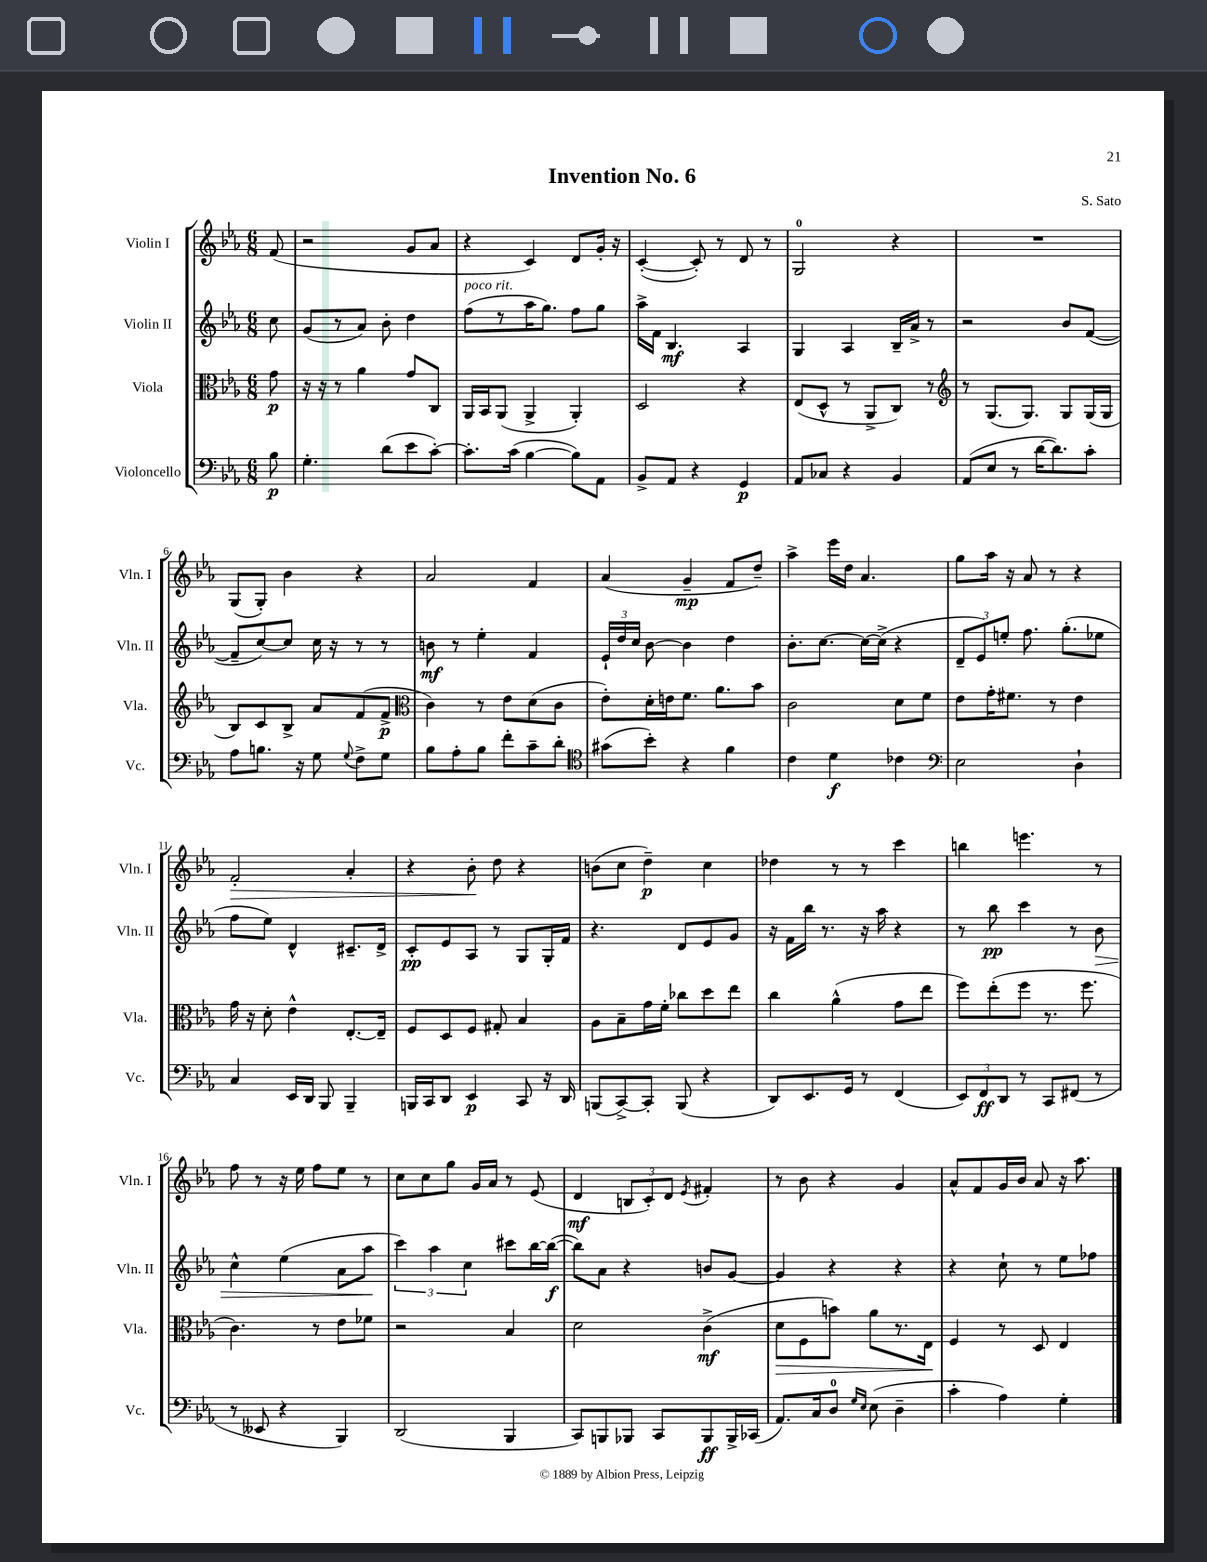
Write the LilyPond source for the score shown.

\header { title = "Invention No. 6" composer = "S. Sato" }
<<
\new StaffGroup <<
\new Staff = "s0" \with { instrumentName = "Violin I" shortInstrumentName = "Vln. I" } {
    \clef treble \key ees \major \numericTimeSignature \time 6/8 \partial 8
    \autoBeamOff f'8( |
    r2 g'8[ aes'8] |
    r4 c'4) d'8[ g'16]-. r16 |
    c'4~-.( c'8-.) r8 d'8 r8 |
    g2-0 r4 |
    R2. |
    g8[( g8]-.) bes'4 r4 |
    aes'2 f'4 |
    aes'4( g'4--\mp f'8[ d''8]--) |
    aes''4-> ees'''16[ d''16] aes'4. |
    g''8[ aes''16] r16 aes'8 r8 r4 |
    f'2-.\> aes'4-. |
    r4 bes'8-.\! d''8 r4 |
    b'8[( c''8] d''4--\p) c''4 |
    des''4 r8 r8 c'''4 |
    b''4 e'''4. r8 |
    f''8 r8 r16 ees''16 f''8[ ees''8] r8 |
    c''8[ c''8 g''8] g'16[ aes'16] r8 ees'8( |
    d'4\mf \tuplet 3/2 { b8[ c'8-.) d'8] } \acciaccatura { ees'8 } fis'4-. |
    r8 bes'8 r4 g'4 |
    aes'8[-^ f'8 g'16 bes'16] aes'8 r16 aes''8. \bar "|." |
}
\new Staff = "s1" \with { instrumentName = "Violin II" shortInstrumentName = "Vln. II" } {
    \clef treble \key ees \major \numericTimeSignature \time 6/8 \partial 8
    \autoBeamOff c''8 |
    g'8[( r8 aes'8]) bes'8-. d''4 |
    f''8[^\markup { \italic "poco rit." }( r8 aes''16 g''8.]) f''8[ g''8] |
    aes''16[-> f'16] bes4.\mf aes4 |
    g4 aes4 bes16[-- aes'16]-> r8 |
    r2 bes'8[ f'8]~( |
    f'8[-- c''8~) c''8] c''16 r16 r8 r8 |
    b'8\mf r8 ees''4-. f'4 |
    \tuplet 3/2 { ees'16[-! d''16 c''16] } bes'8~ bes'4 d''4 |
    bes'8.[-. c''8.]~ c''16[~ c''16]->( r4 |
    \tuplet 3/2 { d'8[-- ees'8) e''8]-. } f''8. g''8.[-.( ees''8] |
    f''8[ ees''8]) d'4-^ cis'8.[-- d'16]-> |
    c'8[-.\pp ees'8 aes8] r8 g8[ g16-. f'16] |
    r4. d'8[ ees'8 g'8] |
    r16 f'16[ bes''16] r8. r16 aes''16 r4 |
    r8 bes''8\pp c'''4 r8 bes'8\> |
    c''4-^ ees''4( aes'8[ aes''8]\! |
    \tuplet 3/2 { c'''4) aes''4 c''4 } cis'''8[ bes''16~ bes''16]~\f( |
    bes''8[) aes'8] r4 b'8[ g'8]~ |
    g'4 r4 r4 |
    r4 c''8-! r8 ees''8[ fes''8] \bar "|." |
}
\new Staff = "s2" \with { instrumentName = "Viola" shortInstrumentName = "Vla." } {
    \clef alto \key ees \major \numericTimeSignature \time 6/8 \partial 8
    \autoBeamOff g'8\p |
    r16 r16 r8 aes'4 g'8[ c8] |
    aes,16[ bes,16 aes,8]( aes,4-> aes,4-.) |
    d2 r4 |
    ees8[( d8]-^ r8 aes,8[-> c8]) r8 |
    \clef treble r8 g8.[( g8.]) g8[ g16( g16] |
    bes8[) c'8 bes8]-> aes'8[ f'8( f'8]->\p |
    \clef alto c'4) r8 ees'8[ d'8( c'8] |
    ees'8[-.) d'16-. e'16 f'8.] aes'8.[ bes'8] |
    c'2 d'8[ f'8] |
    ees'8[ g'16-. fis'8.] r8 ees'4 |
    g'16 r16 d'8-. ees'4-^ ees8.[~-. ees16]-- |
    f8[ d8 f8] gis8-. bes4 |
    aes8[ bes8-- g'16 f'16]-. ces''8[ d''8 ees''8] |
    c''4 aes'4-^( g'8[ ees''8] |
    f''8[) ees''8-.( f''8] r8. f''8. |
    c'4.) r8 ees'8[ fes'8] |
    r2 bes4 |
    d'2 c'4->\mf( |
    d'8[\> f8 b'8]) aes'8[ r8. ees16]\! |
    f4 r8 d8 ees4 \bar "|." |
}
\new Staff = "s3" \with { instrumentName = "Violoncello" shortInstrumentName = "Vc." } {
    \clef bass \key ees \major \numericTimeSignature \time 6/8 \partial 8
    \autoBeamOff bes8\p |
    g4.-. d'8[( ees'8 c'8]~-.) |
    c'8.[-. c'16]( bes4~ bes8[) aes,8] |
    bes,8[-> aes,8] r4 g,4\p |
    aes,8[ ces8] r4 bes,4 |
    aes,8[( ees8] r8 d'16[~ d'8.) c'8]-. |
    aes8[ b8.] r16 g8 \appoggiatura { g8 } f8[-> g8] |
    bes8[ aes8-. bes8] f'8[-. c'8-- d'8]-. |
    \clef tenor gis'8[( bes'8]-.) r4 f'4 |
    c'4 d'4\f ces'4 |
    \clef bass ees2 d4-! |
    c4 ees,16[ d,16] bes,,8 bes,,4-- |
    b,,16[ c,16 d,8] ees,4\p c,8 r16 d,16 |
    b,,8[( c,8~->) c,8]-. b,,8( r4 |
    d,8[) ees,8. g,16] r8 f,4( |
    \tuplet 3/2 { ees,8[) f,8\ff d,8] } r8 c,8[ fis,8]( r8 |
    r8 eeses,8 r4 bes,,4) |
    d,2( bes,,4 |
    c,8[) b,,8 bes,,8] c,8[ bes,,8\ff bes,,16-> ces,16]( |
    aes,8.[) c16 d8]-0 \grace { g16[ ees16] } ees8( d4-- |
    c'4-. aes4) g4-. \bar "|." |
}
>>
>>
